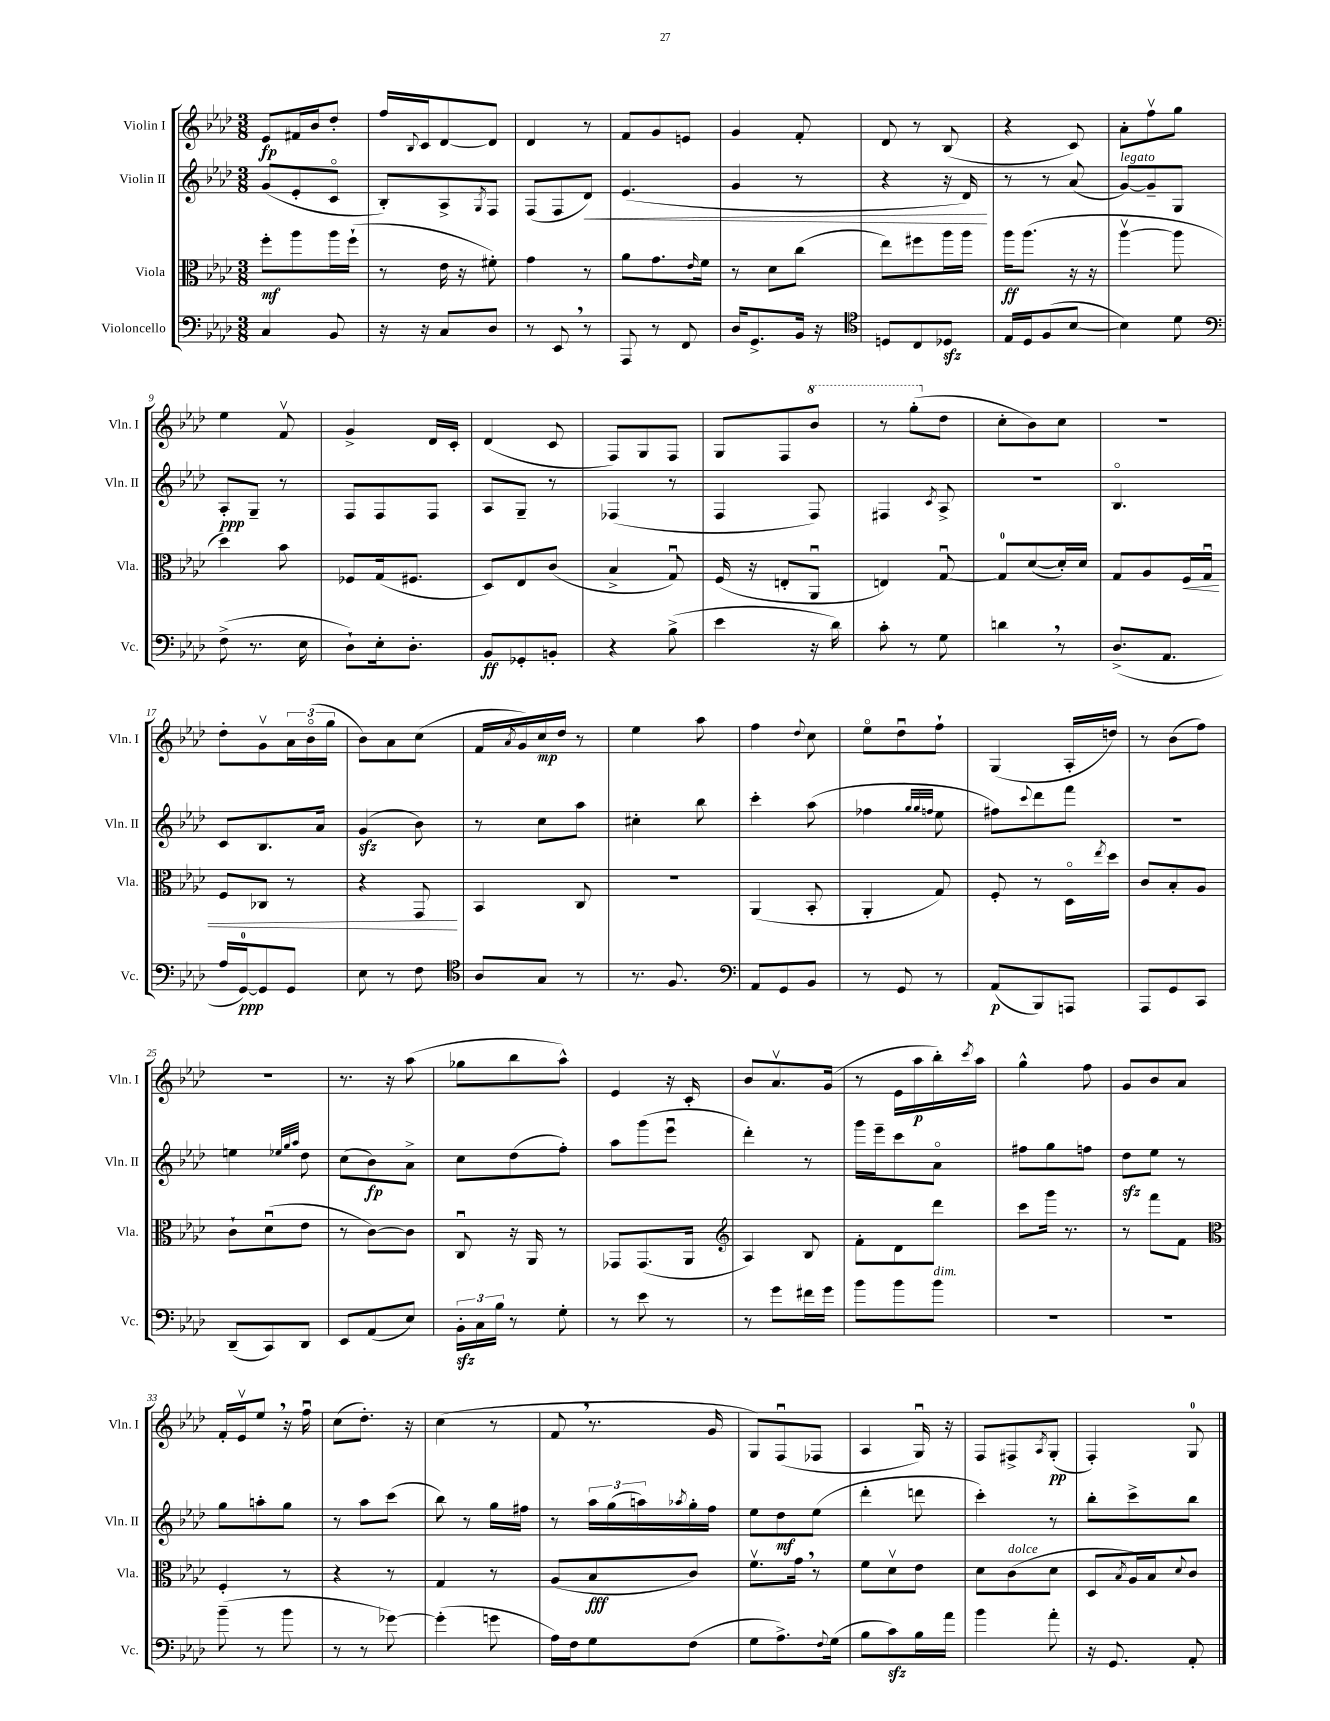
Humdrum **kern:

**kern	**kern	**kern	**kern
*staff4	*staff3	*staff2	*staff1
*clefF4	*clefC3	*clefG2	*clefG2
*k[b-e-a-d-]	*k[b-e-a-d-]	*k[b-e-a-d-]	*k[b-e-a-d-]
*M3/8	*M3/8	*M3/8	*M3/8
4C	8ff'	(8g	8e-
.	8aa-	8e-'	16f#
.	.	.	16b-
8BB-	16aa-	8co	8dd-'
.	(16ff`	.	.
=	=	=	=
16r	8r	8B-')	16ff
.	.	.	8qqB-
16r	.	.	16c
8C	16e-	8A-^	[8d-
.	16r	.	.
.	.	8qG	.
8D-	8f#')	8F	8d-]
=	=	=	=
8r	4g	(8F	4d-
8EE-	.	8F	.
8r	8r	8d-)	8r
=	=	=	=
8AAA-	8a-	(4.e-	8f
8r	8.g	.	8g
8FF	.	.	8e
.	16qqe-	.	.
.	16f	.	.
=	=	=	=
16D-	8r	4g	4g
8.GG^	.	.	.
.	8d-	.	.
16BB-	(8cc	8r	8f'
16r	.	.	.
=	=	=	=
*clefC4	*	*	*
8D	8ee-)	4r	8d-
8C	8ff#	.	8r
8D-	16aa-	16r	(8B-
.	16aa-	16d-)	.
=	=	=	=
16E-	16aa-	8r	4r
16D-	(8.aa-	.	.
(8F	.	8r	.
[8B-	16r	(8a-	8c)
.	16r	.	.
=	=	=	=
4B-])	[4aa-v	[8g)	8a-'
.	.	8g~]	8ffv
8d-	8aa-]	8G	8gg
=	=	=	=
*clefF4	*	*	*
(8F^	4dd-)	8A-'	4ee-
8.r	.	8G~	.
.	8b-	8r	8fv
16E-	.	.	.
=	=	=	=
8D-`)	8F-	8F	4g^
16E-'	(16G	8F	.
8.D-'	8.F#	.	.
.	.	8F	16d-
.	.	.	16c'
=	=	=	=
8BB-	8D-)	8A-	(4d-
8GG-'	8E-	8G~	.
8BB'	(8c	8r	8c
=	=	=	=
4r	4B-^	(4F-	8F)
.	.	.	8G
(8B-^	8Gu)	8r	8F
=	=	=	=
4e-	(16F	4F	8G
.	16r	.	.
.	8E'	.	8F
16r	8AA-u	8F)	8bb-
16d-)	.	.	.
=	=	=	=
8c'	4E)	4F#	8r
8r	.	.	(8ggg'
.	.	8qc	.
8G	[8Gu	8A-^	8dd-
=	=	=	=
4d	8G]	4.r	8cc'
.	([8d-	.	8b-)
8r	16d-'])	.	8cc
.	16d-	.	.
=	=	=	=
(8.D-^	8G	4.B-o	4.r
.	8A-	.	.
8.AA-	.	.	.
.	16F	.	.
.	16Gu	.	.
=	=	=	=
16A-	8F	8c	8dd-'
[16GG)	.	.	.
8GG]	8C-	8.B-	8gv
8GG	8r	.	24a-
.	.	.	(24b-o
.	.	16a-	.
.	.	.	24gg
=	=	=	=
8E-	4r	(4g	8b-)
8r	.	.	8a-
8F	8GG	8b-)	(8cc
=	=	=	=
*clefC4	*	*	*
8A-	4BB-	8r	16f
.	.	.	8qa-
.	.	.	16g)
8G	.	8cc	16cc
.	.	.	16dd-
8r	8C	8aa-	8r
=	=	=	=
8.r	4.r	4cc#'	4ee-
8.F	.	.	.
.	.	8bb-	8aa-
=	=	=	=
*clefF4	*	*	*
8AA-	(4AA-	4ccc'	4ff
8GG	.	.	.
.	.	.	8qqdd-
8BB-	8BB-'	(8aa-	8cc
=	=	=	=
8r	4AA-'	4ff-	8ee-o
8GG	.	.	8dd-u
.	.	32qqgg	.
.	.	32qqgg	.
.	.	32qqff	.
8r	8G)	8ee-	8ff`
=	=	=	=
(8AA-	8F'	8ff#)	(4G
.	.	8qqccc	.
8BBB-)	8r	8ddd-	.
8AAA	16D-o	8fff	16A-'
.	8qee-	.	.
.	16dd-	.	16dd)
=	=	=	=
8AAA-	8c	4.r	8r
8GG	8B-'	.	(8b-
8CC	8A-	.	8ff)
=	=	=	=
(8DD-~	8c`	4ee	4.r
8CC)	(8d-u	.	.
.	.	32qqee-	.
.	.	32qqgg	.
.	.	32qqaa-	.
8DD-	8e-	8dd-	.
=	=	=	=
8EE-	8r	(8cc	8.r
(8AA-	[8c)	8b-)	.
.	.	.	16r
8E-)	8c]	8a-^	(8aa-
=	=	=	=
24BB-'	8Cu	8cc	8gg-
24C	.	.	.
24B-	.	.	.
8r	16r	(8dd-	8bb-
.	16AA-	.	.
8G'	8r	8ff')	8aa-^^)
=	=	=	=
8r	8GG-	8aa-	4e-
8e-	(8.GG-	(8ggg	.
8r	.	8eee-u	16r
.	16AA-	.	16c'
=	=	=	=
*	*clefG2	*	*
8r	4A-)	4ddd-')	8b-
8g	.	.	8.a-v
16f#	8B-	8r	.
16g	.	.	(16g
=	=	=	=
8b-	8f'	16ggg	8r
.	.	16eee-~	.
8b-	8d-	8ccc	16e-
.	.	.	16aa-
8b-	8ddd-	8a-o	16bb-')
.	.	.	8qccc
.	.	.	16aa-
=	=	=	=
4.r	8ccc	8ff#	4gg^^
.	16ggg	8gg	.
.	8.r	.	.
.	.	8ff	8ff
=	=	=	=
4.r	8r	8dd-	8g
.	8fff	8ee-	8b-
.	8f	8r	8a-
=	=	=	=
*	*clefC3	*	*
(8b-~	4F'	8gg	16f'
.	.	.	16e-v
8r	.	8aa'	8ee-
8b-	8r	8gg	16r
.	.	.	16ffu
=	=	=	=
8r	4r	8r	(8cc
8r	.	8aa-	8.dd-')
[8g-)	8r	(8ccc	.
.	.	.	16r
=	=	=	=
(4g-']	4G	8bb-)	(4cc
.	.	8r	.
8g	8r	16gg	8r
.	.	16ff#	.
=	=	=	=
16A-)	(8A-	8r	8f
16F	.	.	.
8G	8B-	24aa-	8.r
.	.	(24gg	.
.	.	24aa)	.
.	.	8qaa-	.
(8F	8c)	16gg'	.
.	.	16ff	16g
=	=	=	=
8G	8.fv	8ee-	8G)
8.A-^)	.	8dd-	(8Fu
.	16g	.	.
.	8r	(8ee-	8F-
8qqF	.	.	.
(16G	.	.	.
=	=	=	=
8B-	8f	4ddd-'	4A-
8c)	8d-v	.	.
16B-	8e-	8ddd	16Gu)
16a-	.	.	16r
=	=	=	=
4b-	8d-	4ccc')	8F
.	(8c	.	8F#^
.	.	.	8qA-
8a-'	8d-	8r	(8G'
=	=	=	=
16r	8D-	8bb-'	4F')
8.GG	.	.	.
.	8qB-	.	.
.	16A-)	8ccc^	.
.	16B-	.	.
.	8qqd-	.	.
8AA-'	8c	8bb-	8G
==	==	==	==
*-	*-	*-	*-
